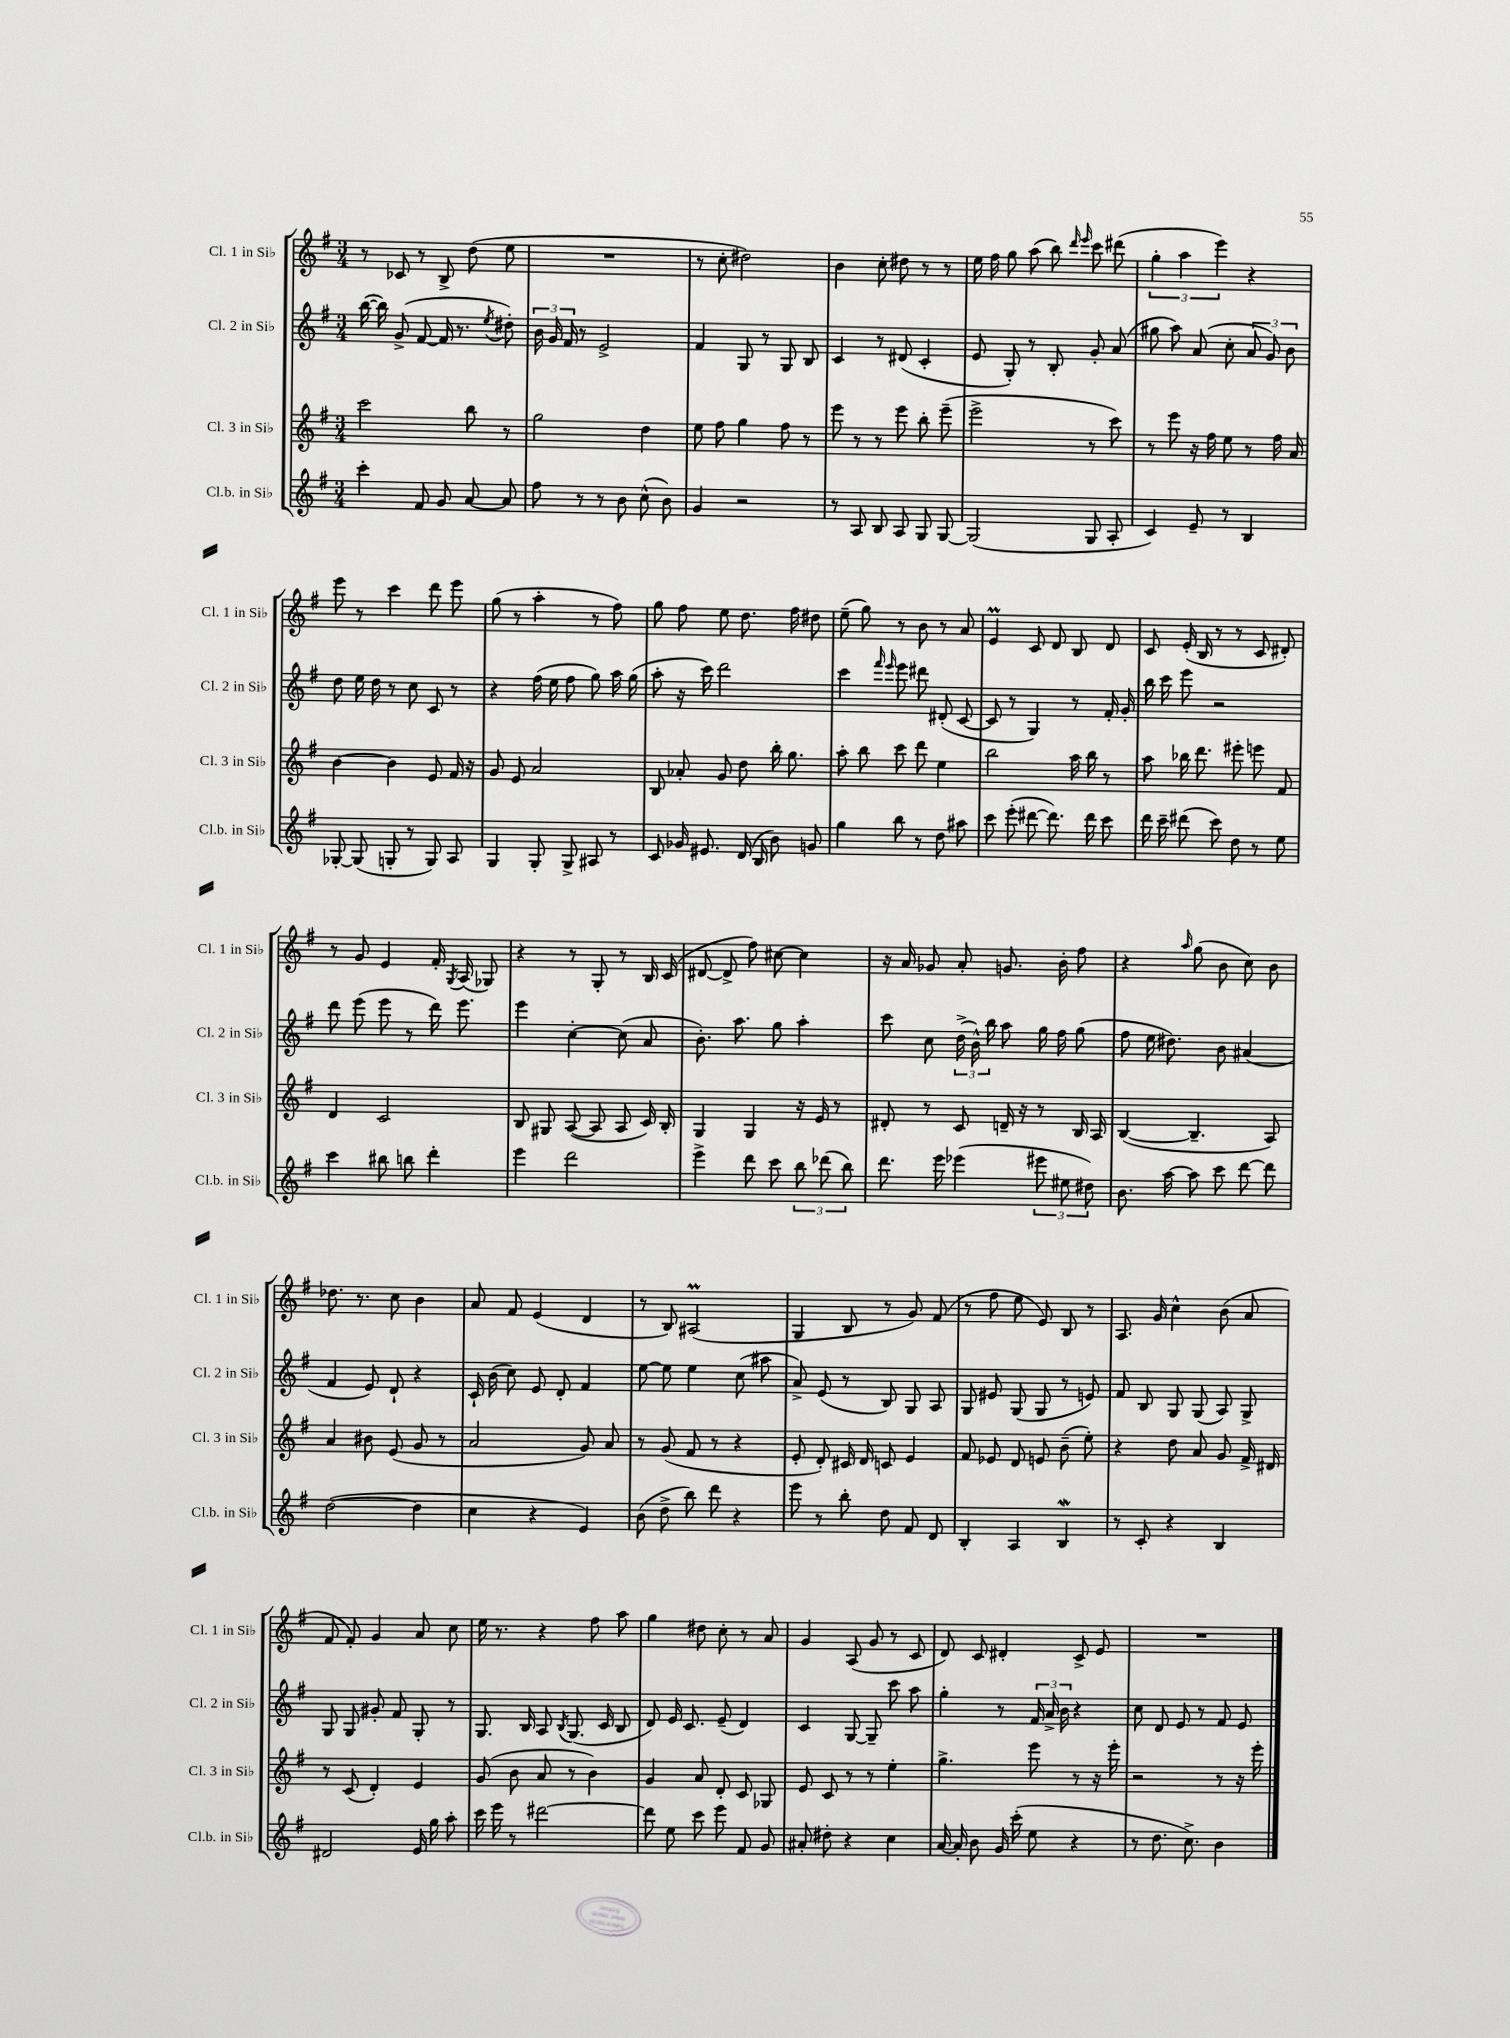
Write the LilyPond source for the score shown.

<<
\new StaffGroup <<
\new Staff = "s0" \with { instrumentName = "Cl. 1 in Sib" shortInstrumentName = "Cl. 1 in Sib" } {
    \clef treble \key g \major \numericTimeSignature \time 3/4
    \autoBeamOff r8 ces'8 r8 b8-> d''8( e''8 |
    R2. |
    r8 c''8-. dis''2) |
    b'4 c''8-. dis''8 r8 r8 |
    e''16 fis''16 g''8 a''8( b''8) \grace { d'''16 e'''16 } c'''8 dis'''8( |
    \tuplet 3/2 { g''4-. a''4 e'''4) } r4 |
    e'''8 r8 c'''4 d'''8 e'''8 |
    g''8( r8 a''4-. r8 fis''8) |
    g''8 fis''8 e''8 d''8. fis''16 dis''8 |
    e''8--( g''8) r8 b'8 r8 a'8 |
    e'4\prall c'8 d'8 b8 d'8 |
    c'8 e'16-.( b16 r8 r8 c'8 dis'8-.) |
    r8 g'8 e'4 fis'16-. \acciaccatura { g8 } a16( ges8) |
    r4 r8 g8-. r8 b16 c'16( |
    dis'8~ dis'8-> fis''8) cis''8~ cis''4 |
    r16 a'16 ges'8 a'8-. g'8. b'16-. fis''8 |
    r4 \grace { a''16 } g''8( b'8 c''8) b'8 |
    des''8. r8. c''8 b'4 |
    a'8 fis'8 e'4( d'4 |
    r8 b8) ais2\prall( |
    g4 b8 r8 g'8) fis'8( |
    r8 fis''8 e''8 e'8) b8 r8 |
    a8. g'16 c''4-^ b'8( a'8 |
    fis'8 fis'8-.) g'4 a'8 c''8 |
    e''16 r8. r4 fis''8 a''8 |
    g''4 dis''8 c''8-. r8 a'8 |
    g'4 a8( g'8 r8 c'8 |
    d'8) c'8 dis'4-. c'8-> e'8 |
    R2. \bar "|." |
}
\new Staff = "s1" \with { instrumentName = "Cl. 2 in Sib" shortInstrumentName = "Cl. 2 in Sib" } {
    \clef treble \key g \major \numericTimeSignature \time 3/4
    \autoBeamOff b''16~( b''16) g'8->( fis'8~ fis'16 r8. \acciaccatura { e''8 } dis''8-.) |
    \tuplet 3/2 { b'16 g'16 fis'16 } r8 e'2-> |
    fis'4 g8 r8 g8 b8 |
    c'4 r8 dis'8( c'4-. |
    e'8 g8-.) r8 b8-. g'8-. a'8( |
    gis''8 a''8) a'8( c''8-. \tuplet 3/2 { a'8 g'8) b'8 } |
    d''8 e''16 d''16 r8 c''8 c'8 r8 |
    r4 fis''16( e''16 fis''8 g''8) a''16 g''16( |
    a''8-. r16 c'''16) d'''2 |
    c'''4 \grace { fis'''16 e'''16 } e'''8 dis'''8 dis'8-.( c'8~ |
    c'8 r8 g4) r8 fis'16-. g'16-. |
    b''16 c'''16 e'''8 r2 |
    d'''8 e'''8( e'''8 r8 d'''16) e'''8. |
    e'''4 c''4~-. c''8( a'8 |
    b'8.-.) a''8. g''8 a''4-. |
    c'''8 c''8 \tuplet 3/2 { d''16->( b'16-^) b''16 } a''8 g''16 fis''16 g''8( |
    fis''8 e''16 dis''8.) b'8 ais'4( |
    fis'4 e'8) d'8-! r4 |
    c'16-! b'16( c''8) e'8 d'8-. fis'4 |
    e''8~ e''8 e''4 c''8( ais''8 |
    a'8->) e'8( r8 b8) g8 a8 |
    g8 eis'8 g8( g8 r8 e'8) |
    fis'8 b8 g8 g8( a8) g8-> |
    g8 g8 gis'8-. fis'8 g8-. r8 |
    g8. b16 a8 \acciaccatura { b8 } g8.( c'16 b8 |
    d'8) e'16 c'8. e'8--( d'4) |
    c'4 g8~ g8-- c'''8 a''8 |
    g''4-. r8 \tuplet 3/2 { fis'16 a'16-> b'16 } r4 |
    c''8 d'8 e'8 r8 fis'8 e'8 \bar "|." |
}
\new Staff = "s2" \with { instrumentName = "Cl. 3 in Sib" shortInstrumentName = "Cl. 3 in Sib" } {
    \clef treble \key g \major \numericTimeSignature \time 3/4
    \autoBeamOff c'''2 b''8 r8 |
    g''2 d''4 |
    e''8 fis''8 g''4 fis''8 r8 |
    e'''8 r8 r8 e'''8 b''8-. e'''8--( |
    e'''2-> r8 c'''8) |
    r8 e'''8 r16 fis''16 e''8 r8 fis''16 a'16 |
    b'4~ b'4 e'8 fis'16 r16 |
    g'8 e'8 a'2 |
    b8 aes'8-. g'8 d''8 b''16-. g''8. |
    a''8-. b''8 c'''8 d'''8 e''4 |
    b''2 a''16 b''16 r8 |
    a''8 bes''16 d'''8. eis'''8-. e'''8 fis'8 |
    d'4 c'2 |
    b8 gis8 a8~( a8 a8 c'16) b16-. |
    g4 g4 r16 e'16 r8 |
    dis'8-. r8 c'8 d'16-- r16 r8 b16 a16 |
    b4~( b4.-- a8) |
    a'4 bis'8 e'8( g'8 r8 |
    a'2 g'8) a'8 |
    r8 g'8( fis'8 r8 r4 |
    e'8-. d'8-.) cis'16 d'16 c'8 e'4 |
    fis'8 ees'8 d'8 e'8 b'8--( e''8-.) |
    r4 d''8 a'8 g'8 fis'16-> dis'16 |
    r8 c'8( d'4-.) e'4 |
    g'8( b'8 a'8 r8 b'4) |
    g'4 a'8 d'8-. c'8 ges8 |
    e'8 c'8 r8 r8 e''4-. |
    g''4.-> e'''8 r8 r16 e'''16-. |
    r2 r8 r16 e'''16-. \bar "|." |
}
\new Staff = "s3" \with { instrumentName = "Cl.b. in Sib" shortInstrumentName = "Cl.b. in Sib" } {
    \clef treble \key g \major \numericTimeSignature \time 3/4
    \autoBeamOff c'''4-. fis'8 g'8 a'8~ a'8 |
    fis''8 r8 r8 b'8 c''8-^( b'8) |
    g'4 r2 |
    r8 a8 b8 a8 g8 g8~ |
    g2( g8 a8-. |
    c'4) e'8-- r8 b4 |
    ges8~-. ges8( g8-. r8 g8) a8 |
    g4 g8-. g8-> ais8 r8 |
    c'8 ges'16 eis'8. d'16( b16 b'8) g'8 |
    g''4 b''8 r8 d''8 ais''8 |
    c'''8 e'''8-.( dis'''8~ dis'''8.) dis'''16 c'''8 |
    d'''16 c'''16-- dis'''8( c'''8) d''8 r8 e''8 |
    c'''4 bis''8 b''8 d'''4-. |
    e'''4 d'''2 |
    e'''4-> d'''8 c'''8 \tuplet 3/2 { b''8 des'''8( b''8) } |
    d'''8. e'''16 ees'''4( \tuplet 3/2 { eis'''8 eis''8 dis''8) } |
    b'8. a''16~ a''8 c'''8 d'''8~ d'''8 |
    d''2~( d''4 |
    c''4 r4 e'4) |
    b'8( d''8-> b''8) d'''8 r4 |
    e'''8 r8 b''8-. d''8 fis'8 d'8 |
    b4-. a4 b4\mordent |
    r8 c'8-. r4 b4 |
    dis'2 e'16 g''16 a''8-. |
    c'''16 e'''16 r8 dis'''2~ |
    dis'''8 e''8 c'''8 e'''8 fis'8 g'8 |
    ais'8-. dis''8-. r4 c''4 |
    a'16~ a'16-. b'8 g'16 c'''16-.( e''8 r4 |
    r8 d''8. c''8.->) b'4 \bar "|." |
}
>>
>>
\layout { \context { \Score \remove "Bar_number_engraver" } }
